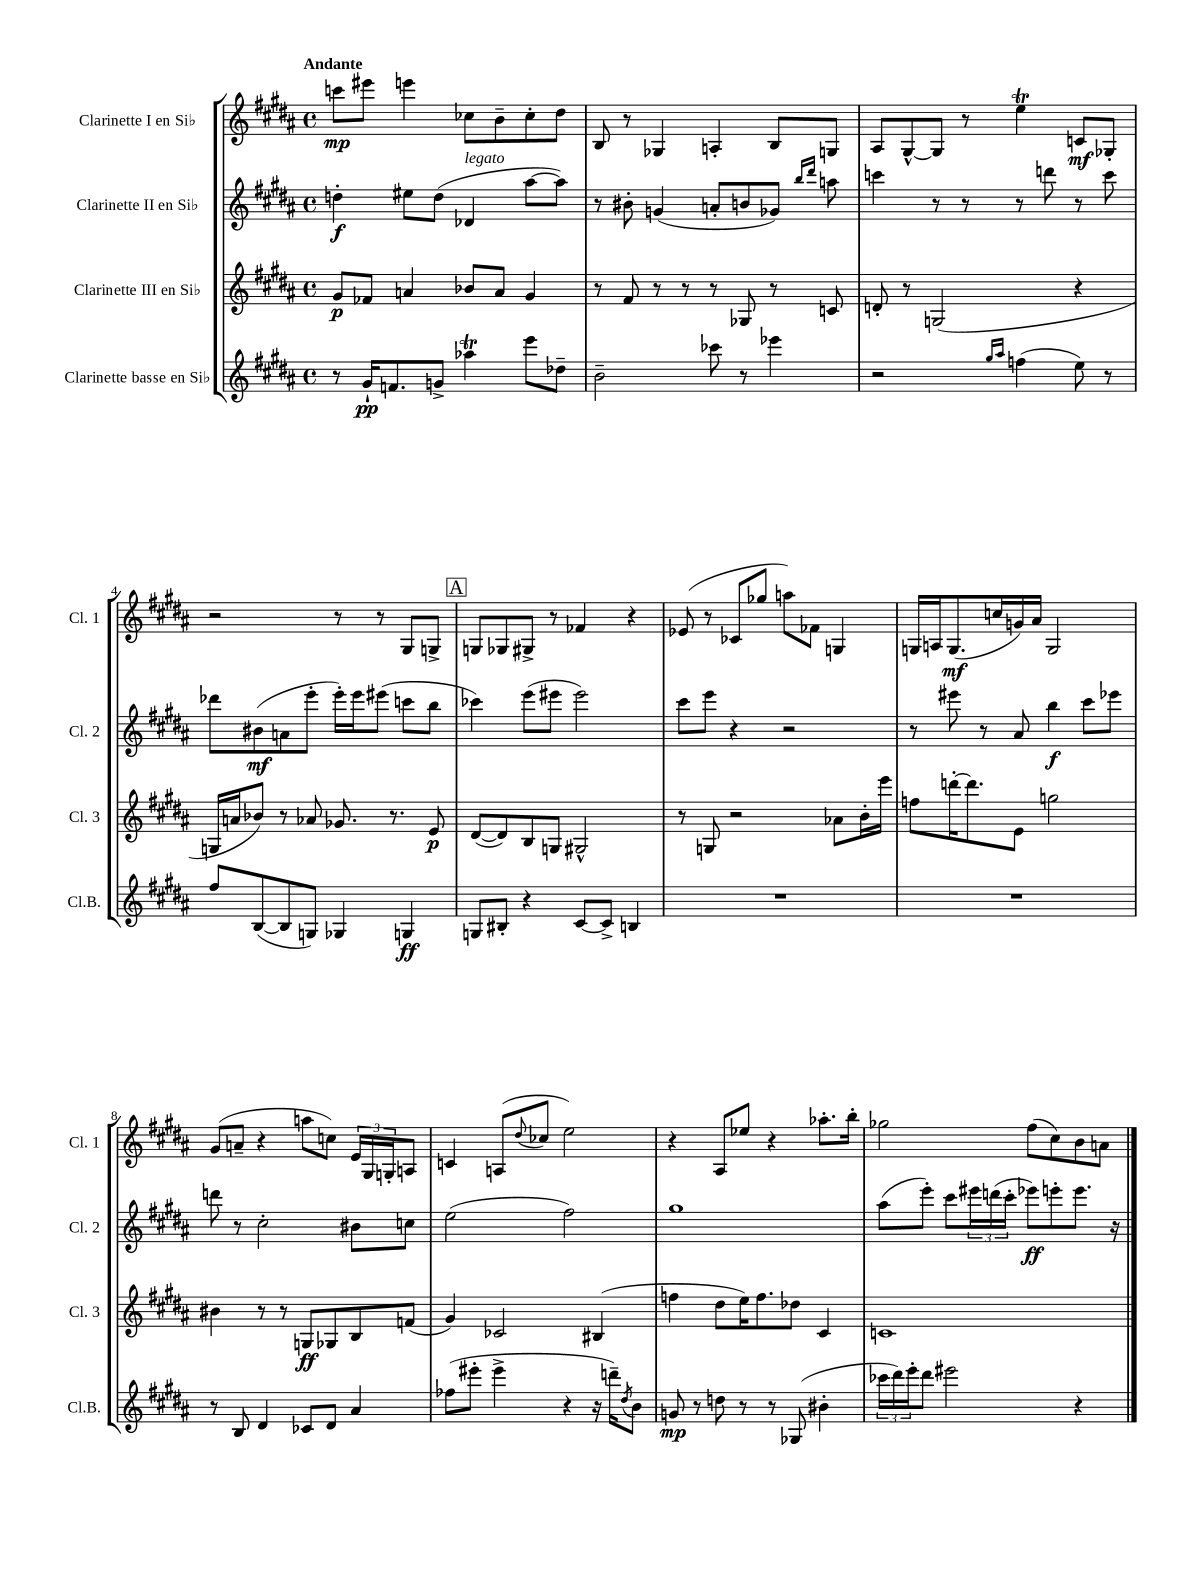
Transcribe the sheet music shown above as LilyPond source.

<<
\new StaffGroup <<
\new Staff = "s0" \with { instrumentName = "Clarinette I en Sib" shortInstrumentName = "Cl. 1" } {
    \clef treble \key b \major \defaultTimeSignature \time 4/4 \tempo "Andante"
    c'''8\mp eis'''8 e'''4 ces''8 b'8-- ces''8-. dis''8 |
    b8 r8 ges4 a4-. b8 g8 |
    ais8 gis8~-^ gis8 r8 e''4\trill c'8\mf ges8-. |
    r2 r8 r8 gis8 g8-> |
    \mark \markup { \box "A" } g8 ges8 gis8-> r8 fes'4 r4 |
    ees'8( r8 ces'8 ges''8 a''8) fes'8 g4 |
    g16 a16 g8.\mf( c''16 g'16) ais'16 g2 |
    gis'8( a'8-- r4 a''8 c''8) \tuplet 3/2 { e'16 gis16 g16-. } a8 |
    c'4 a8( \appoggiatura { dis''8 } ces''8 e''2) |
    r4 ais8 ees''8 r4 aes''8.-. b''16-. |
    ges''2 fis''8( cis''8) b'8 a'8 \bar "|." |
}
\new Staff = "s1" \with { instrumentName = "Clarinette II en Sib" shortInstrumentName = "Cl. 2" } {
    \clef treble \key b \major \defaultTimeSignature \time 4/4
    d''4-.\f eis''8 d''8( des'4^\markup { \italic "legato" } ais''8~ ais''8) |
    r8 bis'8-. g'4( a'8-. b'8 ges'8) \grace { b''16 dis'''16 } a''8 |
    c'''4 r8 r8 r8 d'''8 r8 c'''8 |
    des'''8 bis'8\mf( a'8 e'''8-. e'''16-.) e'''16 eis'''8( c'''8 b''8 |
    \mark \markup { \box "A" } ces'''4) e'''8( eis'''8 eis'''2) |
    cis'''8 e'''8 r4 r2 |
    r8 eis'''8 r8 ais'8 b''4\f cis'''8 ees'''8 |
    d'''8 r8 cis''2-. bis'8 c''8 |
    e''2( fis''2) |
    gis''1 |
    ais''8( e'''8-.) cis'''8 \tuplet 3/2 { eis'''16 d'''16( cis'''16-. } ees'''8\ff) e'''8-. e'''8. r16 \bar "|." |
}
\new Staff = "s2" \with { instrumentName = "Clarinette III en Sib" shortInstrumentName = "Cl. 3" } {
    \clef treble \key b \major \defaultTimeSignature \time 4/4
    gis'8\p fes'8 a'4 bes'8 a'8 gis'4 |
    r8 fis'8 r8 r8 r8 ges8 r8 c'8 |
    d'8-. r8 g2( r4 |
    g16 a'16 bes'8) r8 aes'8 ges'8. r8. e'8\p |
    \mark \markup { \box "A" } dis'8~( dis'8) b8 g8 gis2-^ |
    r8 g8 r2 aes'8 b'16-. e'''16 |
    f''8 d'''16~-. d'''8. e'8 g''2 |
    bis'4 r8 r8 g8\ff ges8 b8 f'8( |
    gis'4) ces'2 bis4( |
    f''4 dis''8 e''16) f''8. des''8 cis'4 |
    c'1 \bar "|." |
}
\new Staff = "s3" \with { instrumentName = "Clarinette basse en Sib" shortInstrumentName = "Cl.B." } {
    \clef treble \key b \major \defaultTimeSignature \time 4/4
    r8 gis'16-!\pp f'8. g'8-> aes''4\trill e'''8 des''8-- |
    b'2-- ces'''8 r8 ees'''4 |
    r2 \grace { gis''16 ais''16 } f''4( e''8) r8 |
    fis''8 b8~( b8 g8) ges4 g4\ff |
    \mark \markup { \box "A" } g8 bis8-. r4 cis'8~ cis'8-> b4 |
    R1 |
    R1 |
    r8 b8 dis'4 ces'8 dis'8 ais'4 |
    fes''8( eis'''8-. eis'''4-> r4 r16 d'''16--) \acciaccatura { dis''8 } b'8 |
    g'8\mp r8 d''8 r8 r8 ges8( bis'4-. |
    \tuplet 3/2 { ces'''16 dis'''16) e'''16-. } dis'''8 eis'''2 r4 \bar "|." |
}
>>
>>
